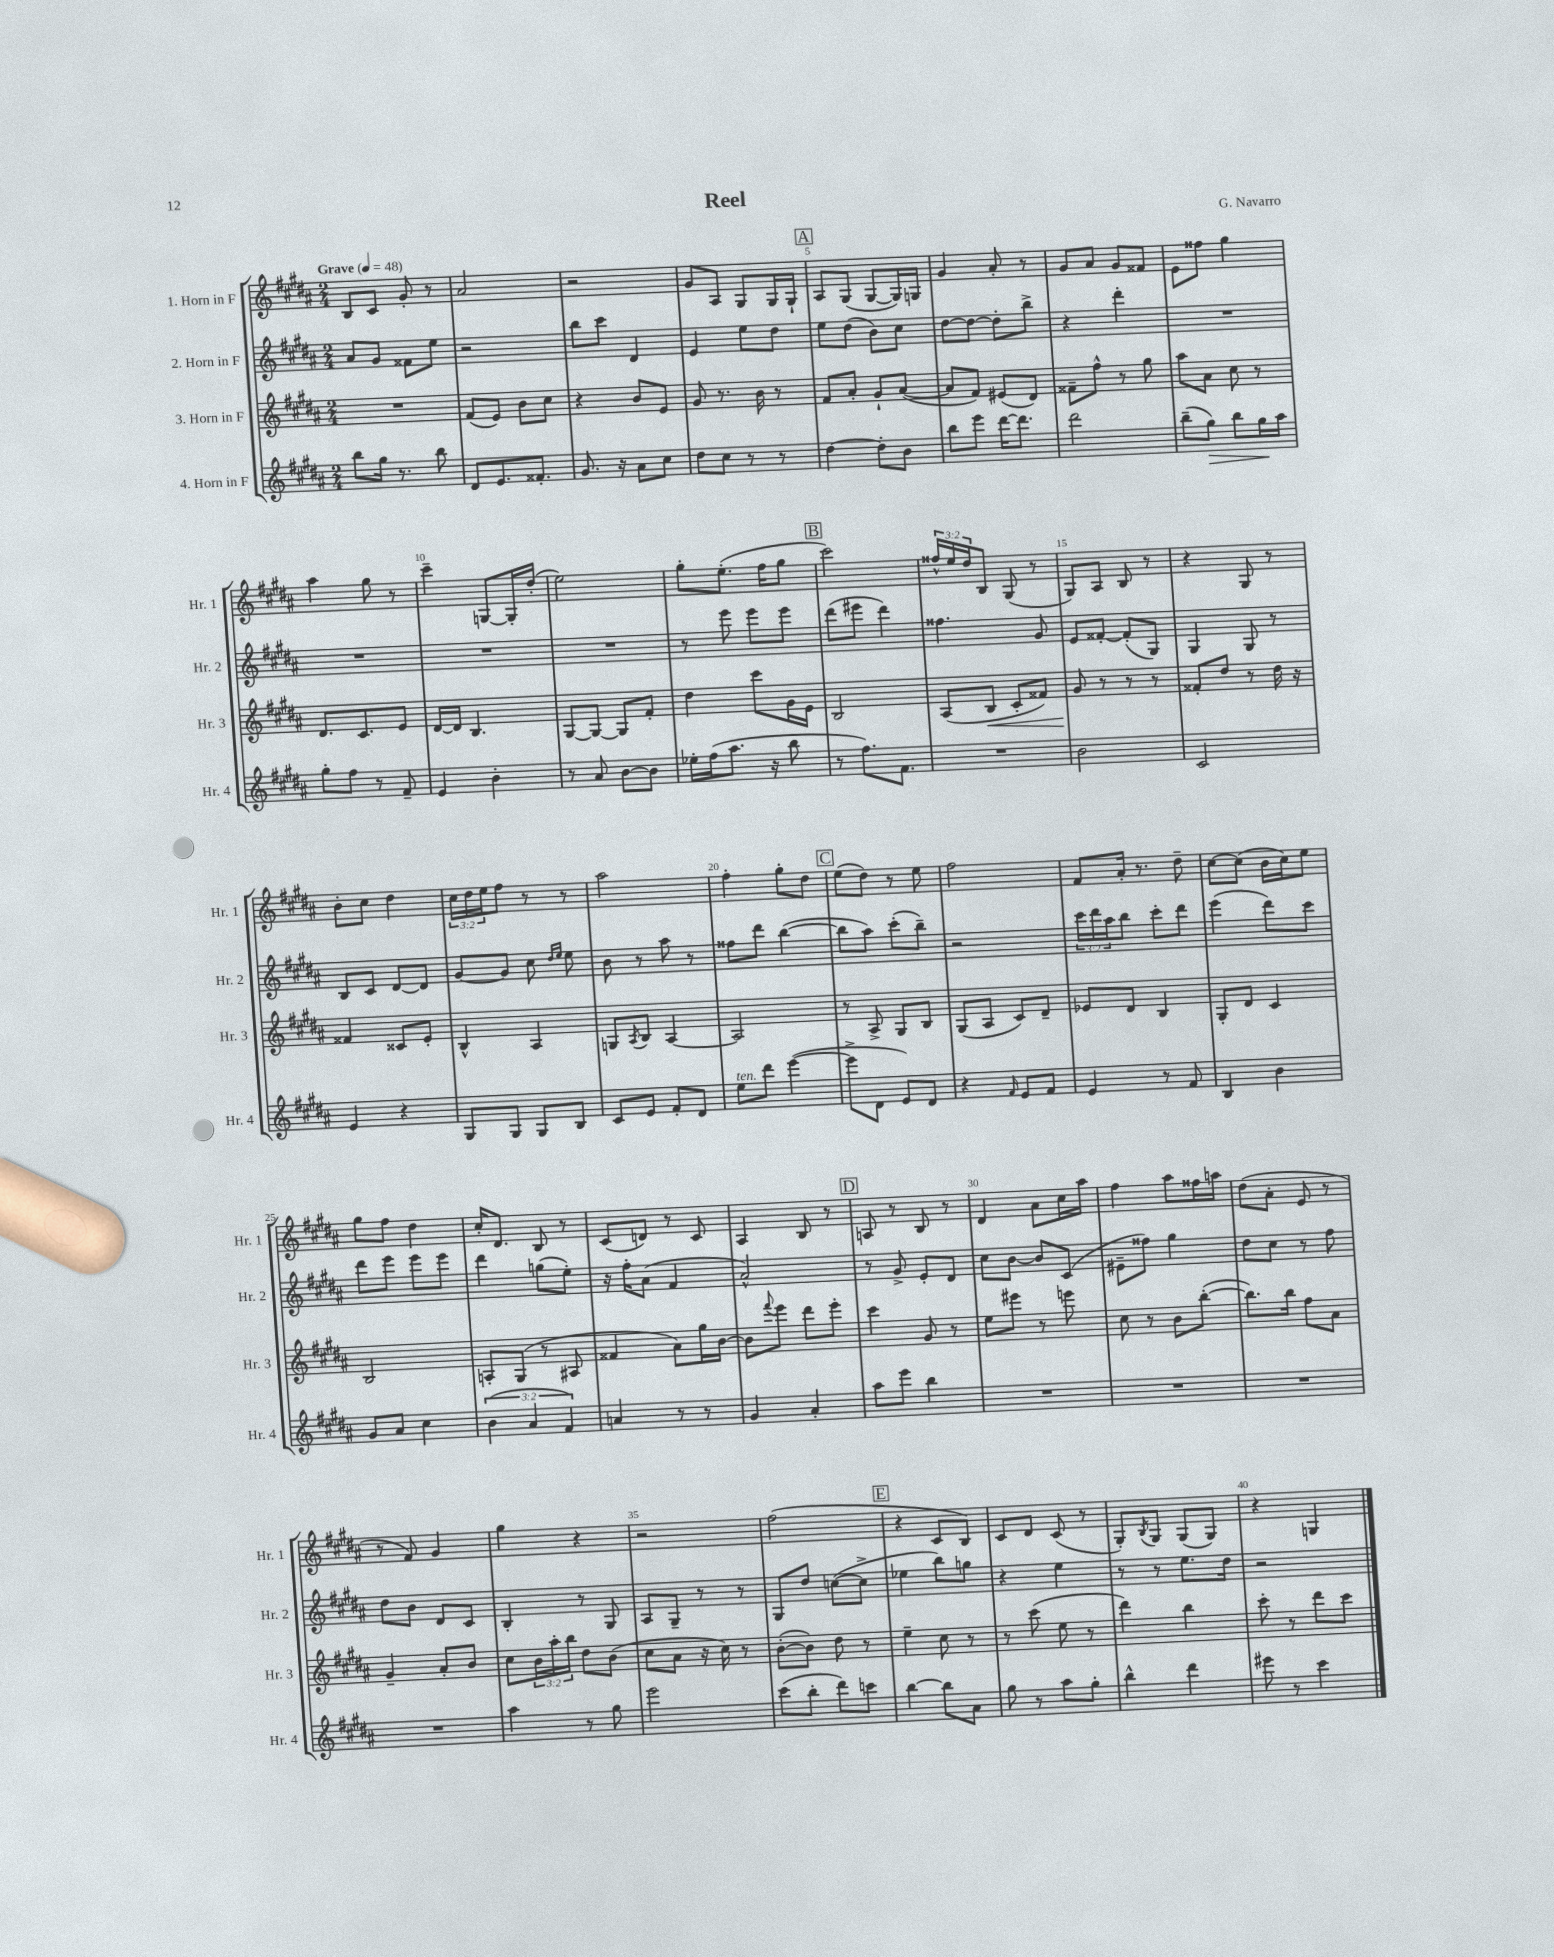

**kern	**kern	**kern	**kern
*staff4	*staff3	*staff2	*staff1
*clefG2	*clefG2	*clefG2	*clefG2
*k[f#c#g#d#a#]	*k[f#c#g#d#a#]	*k[f#c#g#d#a#]	*k[f#c#g#d#a#]
*M2/4	*M2/4	*M2/4	*M2/4
*MM48	*MM48	*MM48	*MM48
8bb	2r	8a#	8B
16gg#	.	8g#	8c#
8.r	.	.	.
.	.	8f##	8g#'
8bb	.	8ee	8r
=	=	=	=
8d#	(8f#	2r	2a#
8.e	8e)	.	.
.	8b	.	.
8.f##'	.	.	.
.	8cc#	.	.
=	=	=	=
8.g#	4r	8bb	2r
.	.	8ccc#	.
16r	.	.	.
8a#	8b	4d#	.
8cc#	8e	.	.
=	=	=	=
8dd#	8g#	4e	8g#
8cc#	8.r	.	8A#
8r	.	8ee	8G#
.	16b	.	.
8r	8r	8dd#	16G#
.	.	.	16G#`
=	=	=	=
[4dd#	8f#	8ee	8A#
.	8a#'	(8dd#	(8G#
8dd#']	8g#`	8b)	[8G#
8b	([8a#	8cc#	16G#])
.	.	.	16G
=	=	=	=
8bb	8a#]	[8dd#	4g#
8eee	8f#)	8dd#_	.
[16ddd#	(8e#	8dd#']	8a#'
8.ddd#]	.	.	.
.	8d#)	8bb^	8r
=	=	=	=
2ddd#	8f##~	4r	8g#
.	8ff#^^	.	8a#
.	8r	4ddd#'	8g#
.	8gg#	.	8f##
=	=	=	=
(8bb~	8aa#	2r	8e
8gg#)	8a#	.	8ff##
8bb	8cc#	.	4gg#
16gg#	8r	.	.
16aa#	.	.	.
=	=	=	=
8gg#'	8.d#	2r	4aa#
8ff#	.	.	.
.	8.c#	.	.
8r	.	.	8gg#
8f#~	8e	.	8r
=	=	=	=
4e	[16d#	2r	4ccc#~
.	16d#]	.	.
.	4.B	.	.
4b'	.	.	[8G
.	.	.	16G']
.	.	.	(16dd#'
=	=	=	=
8r	[8G#	2r	2ee)
8a#	8G#_	.	.
[8b	8G#]	.	.
8b]	8f#'	.	.
=	=	=	=
16ee-'	4dd#	8r	8gg#'
(16ff#	.	.	.
8.aa#	.	8eee	(8.ee'
.	8ccc#	8eee	.
16r	.	.	16ff#
8bb	16g#	8eee	8gg#
.	16e	.	.
=	=	=	=
8r	2B	(8ddd#	2ccc#)
8.ff#)	.	8eee#	.
.	.	4ddd#)	.
8.f#	.	.	.
=	=	=	=
2r	(8A#	4.ff##	24ff##^^
.	.	.	24ee
.	.	.	24dd#
.	8B	.	8B
.	8c#'	.	(8G#
.	8f##)	8g#	8r
=	=	=	=
2b	8g#	8e	8G#)
.	8r	[8f##'	8A#
.	8r	(8f##']	8B
.	8r	8G#)	8r
=	=	=	=
2c#	8f##'	4G#	4r
.	8dd#	.	.
.	8r	8G#	8G#
.	16dd#	8r	8r
.	16r	.	.
=	=	=	=
4e	4f##	8B	8b'
.	.	8c#	8cc#
4r	8c##	[8d#	4dd#
.	8e'	8d#]	.
=	=	=	=
8G#	4B^^	[8g#	24cc#
.	.	.	24dd#
.	.	.	24ee
8G#	.	8g#]	8ff#
8G#	4A#	8cc#	8r
.	.	16qqdd#	.
.	.	16qqee	.
8B	.	8ee	8r
=	=	=	=
8c#	8G	8b	2aa#
.	8qA#	.	.
8e	8B	8r	.
8f#'	[4A#	8aa#	.
8d#	.	8r	.
=	=	=	=
8ee	2A#]	8ff##	4ff#'
8ddd#	.	8ddd#	.
([4eee	.	([4bb	8gg#'
.	.	.	8dd#
=	=	=	=
8eee^]	8r	8bb]	(8ee
8d#	8A#^	8aa#)	8dd#)
8e)	8G#	(8ccc#'	8r
8d#	8B	8bb~)	8ee
=	=	=	=
4r	(8G#	2r	2ff#
.	8A#	.	.
16qqf#	.	.	.
8e	8c#)	.	.
8f#	8d#~	.	.
=	=	=	=
4e	8e-	24ccc#	8f#
.	.	24ddd#	.
.	.	24aa#	.
.	8d#	8bb	16a#'
.	.	.	8.r
8r	4B	8ccc#'	.
8f#	.	8ddd#	8dd#~
=	=	=	=
4B	8G#'	(4eee	[8cc#
.	8d#	.	(8cc#]
4b	4c#	8ddd#)	16b
.	.	.	16cc#)
.	.	8ccc#	8ee
=	=	=	=
8g#	2B	8ddd#	8gg#
8a#	.	8eee	8ff#
4cc#	.	8eee	4dd#
.	.	8eee	.
=	=	=	=
(6b	8A'	4ddd#	16cc#'
.	.	.	8.d#
.	(8G#	.	.
6a#	.	.	.
.	8r	(8gg	8B
6f#)	.	.	.
.	8A#	8ee')	8r
=	=	=	=
4a	4f##	16r	(8c#
.	.	16ff#'	.
.	.	(8a#	8d)
8r	8a#)	4f#	8r
8r	16gg#	.	8c#
.	[16b	.	.
=	=	=	=
4g#	8b]	2a#^^)	4A#
.	8qqfff#	.	.
.	8eee	.	.
4a#'	8ddd#	.	8B
.	8eee'	.	8r
=	=	=	=
8aa#	4ccc#	8r	8A
8eee	.	8g#^	8r
4bb	8g#	8e'	8B
.	8r	8d#	8r
=	=	=	=
2r	8ee	8cc#	4d#
.	8eee#	[8b	.
.	8r	8b]	8a#
.	8eee	(8c#	16cc#
.	.	.	16aa#
=	=	=	=
2r	8cc#	8e#~	4ff#
.	8r	8ff##)	.
.	8b	4gg#	8aa#
.	([8bb'	.	16ff##
.	.	.	16aa
=	=	=	=
2r	8.bb])	8dd#	(8dd#
.	.	8cc#	8a#'
.	16bb	.	.
.	8ff#	8r	8e
.	8a#	8ff#	8r
=	=	=	=
2r	4g#~	8dd#	8r
.	.	8b	8f#)
.	8a#'	8d#	4g#
.	8b	8c#	.
=	=	=	=
4aa#	8cc#	4B'	4gg#
.	24b	.	.
.	24aa#'	.	.
.	24bb	.	.
8r	8dd#	8r	4r
8gg#	(8b	8G#	.
=	=	=	=
2eee	8cc#	8A#	2r
.	8a#	8G#~	.
.	16r	8r	.
.	16cc#)	.	.
.	8r	8r	.
=	=	=	=
(8ccc#	([8b'	8G#	(2ff#
8bb'	8b])	8dd#	.
8ddd#)	8dd#	([8cc	.
8ccc	8r	8cc^]	.
=	=	=	=
[4bb	4ee~	4ee-	4r
8bb]	8cc#	8bb)	8c#
8a#	8r	8gg	8B)
=	=	=	=
8gg#	8r	4r	8c#
8r	(8ccc#	.	8d#
8aa#	8ee	4ee	(8c#
8gg#'	8r	.	8r
=	=	=	=
4bb^^	4ddd#)	8r	8G#')
.	.	.	8qB
.	.	8r	8G#
4ddd#	4bb	8.ee	(8G#
.	.	.	8G#)
.	.	16dd#	.
=	=	=	=
8eee#	8ccc#'	2r	4r
8r	8r	.	.
4ccc#	8ddd#	.	4G
.	8ccc#	.	.
==	==	==	==
*-	*-	*-	*-
